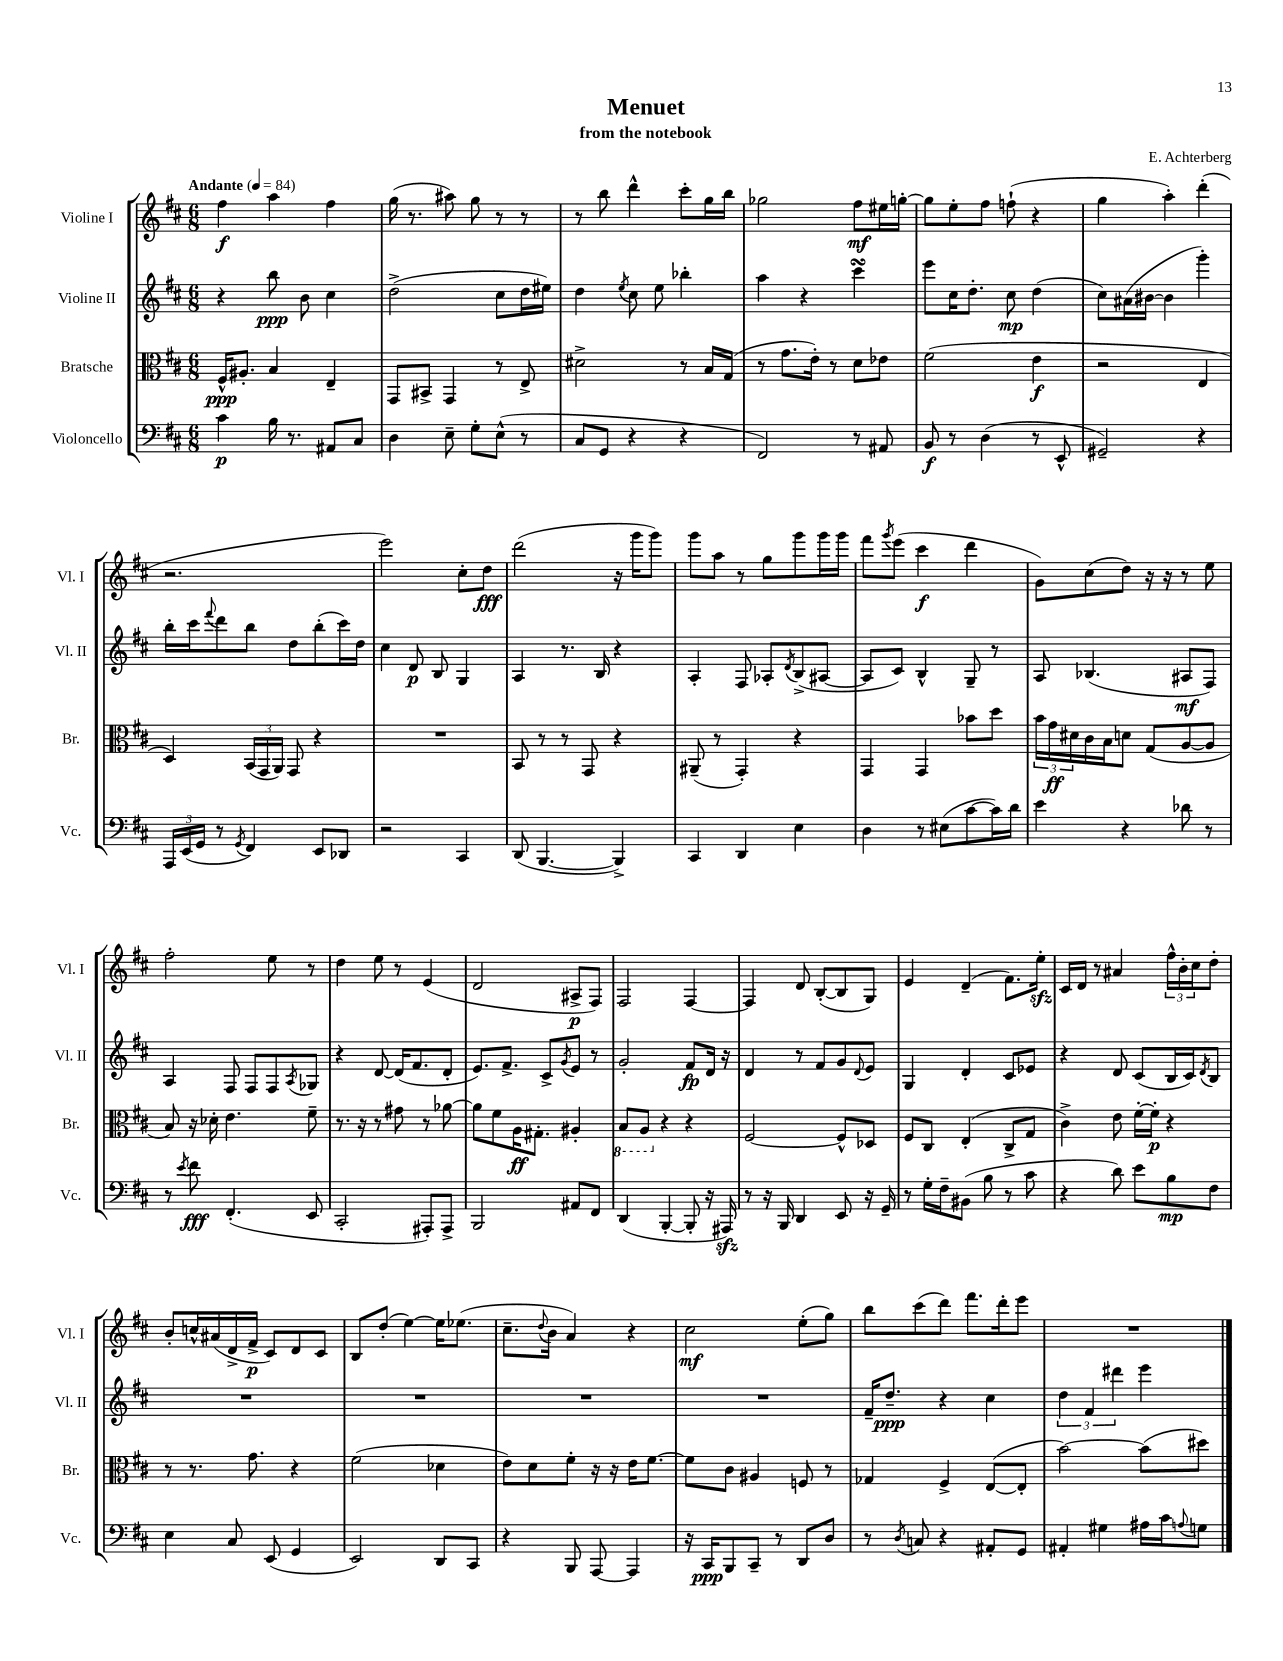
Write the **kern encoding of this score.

**kern	**dynam	**kern	**dynam	**kern	**dynam	**kern	**dynam
*part4	*part4	*part3	*part3	*part2	*part2	*part1	*part1
*staff4	*staff4	*staff3	*staff3	*staff2	*staff2	*staff1	*staff1
*I"Violoncello	*	*I"Bratsche	*	*I"Violine II	*	*I"Violine I	*
*I'Vc.	*	*I'Br.	*	*I'Vl. II	*	*I'Vl. I	*
*clefF4	*	*clefC3	*	*clefG2	*	*clefG2	*
*k[f#c#]	*	*k[f#c#]	*	*k[f#c#]	*	*k[f#c#]	*
*M6/8	*	*M6/8	*	*M6/8	*	*M6/8	*
*MM84	*	*MM84	*	*MM84	*	*MM84	*
=1	=1	=1	=1	=1	=1	=1	=1
!	!	!	!	!	!	!LO:TX:a:B:t=Andante	!
4c#\	p	16F#^^/KL	ppp	4r	.	4ff#\	f
.	.	8.A#X'/J	.	.	.	.	.
16B\	.	4B/	.	8bb\	ppp	4aa\	.
8.r	.	.	.	.	.	.	.
.	.	.	.	8b\	.	.	.
8AA#X/L	.	4E~/	.	4cc#\	.	4ff#\	.
8C#/J	.	.	.	.	.	.	.
=2	=2	=2	=2	=2	=2	=2	=2
4D\	.	8GG/L	.	(2dd^\	.	(16gg\	.
.	.	.	.	.	.	8.r	.
.	.	8BB#X^/J	.	.	.	.	.
8E~\	.	4GG/	.	.	.	8aa#X\)	.
8G'\L	.	.	.	.	.	8gg\	.
(8E^^\J	.	8r	.	8cc#\L	.	8r	.
8r	.	8E^/	.	16dd\L	.	8r	.
.	.	.	.	16ee#X\JJ)	.	.	.
=3	=3	=3	=3	=3	=3	=3	=3
8C#/L	.	2d#X^\	.	4dd\	.	8r	.
8GG/J	.	.	.	.	.	8bb\	.
.	.	.	.	8qee/	.	.	.
4r	.	.	.	8cc#\	.	4ddd^^\	.
.	.	.	.	8ee\	.	.	.
4r	.	8r	.	4bb-X'\	.	8ccc#'\L	.
.	.	16B/LL	.	.	.	16gg\L	.
.	.	(16G/JJ	.	.	.	16bb\JJ	.
=4	=4	=4	=4	=4	=4	=4	=4
2FF#/)	.	8r	.	4aa\	.	2gg-X\	.
.	.	8.g\L	.	.	.	.	.
.	.	.	.	4r	.	.	.
.	.	16e'\Jk)	.	.	.	.	.
.	.	8r	.	.	.	.	.
8r	.	8d\L	.	4ccc#sSsS\	.	8ff#\L	mf
8AA#X/	.	8e-X\J	.	.	.	16ee#X\L	.
.	.	.	.	.	.	[16ggn'\JJ	.
=5	=5	=5	=5	=5	=5	=5	=5
8BB/	f	(2f#\	.	8eee\L	.	8gg\L]	.
8r	.	.	.	16cc#\K	.	8ee'\	.
.	.	.	.	8.dd'\J	.	.	.
(4D\	.	.	.	.	.	8ff#\J	.
.	.	.	.	8cc#\	mp	(8ffn`\	.
8r	.	4e\	f	(4dd\	.	4r	.
8EE^^/	.	.	.	.	.	.	.
=6	=6	=6	=6	=6	=6	=6	=6
2GG#X~/)	.	2r	.	8cc#\L)	.	4gg\	.
.	.	.	.	(16a#X\L	.	.	.
.	.	.	.	[16b#X\JJ	.	.	.
.	.	.	.	4b#\]	.	4aa'\)	.
4r	.	4E/	.	4ggg'\)	.	(4ddd'\	.
!!LO:LB:g=z
=7	=7	=7	=7	=7	=7	=7	=7
24AAA/LL	.	4D/)	.	16bb'\LL	.	2.r	.
(24EE/	.	.	.	.	.	.	.
.	.	.	.	16ccc#\J	.	.	.
24GG/JJ	.	.	.	.	.	.	.
.	.	.	.	8qqfff#/	.	.	.
8r	.	.	.	8ddd\	.	.	.
8qGG/	.	.	.	.	.	.	.
4FF#/)	.	(24BB/LL	.	8bb\J	.	.	.
.	.	24GG/	.	.	.	.	.
.	.	24AA/JJ)	.	.	.	.	.
.	.	8GG/	.	8dd\L	.	.	.
8EE/L	.	4r	.	(8bb'\	.	.	.
8DD-X/J	.	.	.	16ccc#\L)	.	.	.
.	.	.	.	16dd\JJ	.	.	.
=8	=8	=8	=8	=8	=8	=8	=8
2r	.	2.r	.	4cc#\	.	2eee\)	.
.	.	.	.	8d/	p	.	.
.	.	.	.	8B/	.	.	.
4CC#/	.	.	.	4G/	.	8cc#'\L	.
.	.	.	.	.	.	8dd\J	fff
=9	=9	=9	=9	=9	=9	=9	=9
(8DD/	.	8BB/	.	4A/	.	(2ddd\	.
[4.BBB/	.	8r	.	.	.	.	.
.	.	8r	.	8.r	.	.	.
.	.	8GG/	.	.	.	.	.
.	.	.	.	16B/	.	.	.
4BBB^/])	.	4r	.	4r	.	16r	.
.	.	.	.	.	.	16ggg\KL	.
.	.	.	.	.	.	8ggg\J)	.
=10	=10	=10	=10	=10	=10	=10	=10
4CC#/	.	(8AA#X~/	.	4A'/	.	8ggg\L	.
.	.	8r	.	.	.	8aa\J	.
4DD/	.	4GG'/)	.	8F#/	.	8r	.
.	.	.	.	8A-X'/L	.	8gg\L	.
.	.	.	.	8qd/	.	.	.
4E\	.	4r	.	(8B^/	.	8ggg\	.
.	.	.	.	[8A#X/J	.	16ggg\L	.
.	.	.	.	.	.	16ggg\JJ	.
=11	=11	=11	=11	=11	=11	=11	=11
4D\	.	4GG/	.	8A#/L]	.	8fff#\L	.
.	.	.	.	.	.	8qggg/	.
.	.	.	.	8c#/J)	.	(8eee\J	.
8r	.	4GG/	.	4B^^/	.	4ccc#\	f
(8E#X\L	.	.	.	.	.	.	.
[8c#\	.	8b-X\L	.	8G~/	.	4ddd\	.
16c#\L])	.	8dd\J	.	8r	.	.	.
16d\JJ	.	.	.	.	.	.	.
=12	=12	=12	=12	=12	=12	=12	=12
4e\	.	24b\LL	.	8A/	.	8g\L)	.
.	.	24g\	ff	.	.	.	.
.	.	24d#X\	.	.	.	.	.
.	.	16c#\	.	(4.B-X/	.	(8cc#\	.
.	.	16B\J	.	.	.	.	.
4r	.	8dn\J	.	.	.	8dd\J)	.
.	.	(8G/L	.	.	.	16r	.
.	.	.	.	.	.	16r	.
8d-X\	.	[8A/	.	8A#X/L	mf	8r	.
8r	.	8A/J]	.	8F#/J)	.	8ee\	.
!!LO:LB:g=z
=13	=13	=13	=13	=13	=13	=13	=13
8r	.	8B/)	.	4A/	.	2ff#'\	.
8qe/	.	.	.	.	.	.	.
8f#\	fff	16r	.	.	.	.	.
.	.	16d-X'\	.	.	.	.	.
(4.FF#'/	.	4.e\	.	8F#/	.	.	.
.	.	.	.	8F#/L	.	.	.
.	.	.	.	8F#/	.	8ee\	.
.	.	.	.	8qA/	.	.	.
8EE/	.	8f#~\	.	8G-X/J	.	8r	.
=14	=14	=14	=14	=14	=14	=14	=14
2CC#'/	.	8.r	.	4r	.	4dd\	.
.	.	16r	.	.	.	.	.
.	.	8r	.	[8d/	.	8ee\	.
.	.	8g#X\	.	(16d/KL]	.	8r	.
.	.	.	.	8.f#/	.	.	.
8AAA#X'/L)	.	8r	.	.	.	(4e/	.
8AAA#^/J	.	[8a-X\	.	8d'/J	.	.	.
=15	=15	=15	=15	=15	=15	=15	=15
2BBB/	.	8a-\L]	.	8.e/L)	.	2d/	.
.	.	8f#\	.	.	.	.	.
.	.	.	.	8.f#^/J	.	.	.
.	.	16A\K	ff	.	.	.	.
.	.	8.G#X'\J	.	.	.	.	.
.	.	.	.	8c#^/L	.	.	.
.	.	.	.	8qg/	.	.	.
8AA#X/L	.	4A#X'/	.	8e/J	.	8A#X^/L	p
8FF#/J	.	.	.	8r	.	8F#/J)	.
=16	=16	=16	=16	=16	=16	=16	=16
*	*	*8ba	*	*	*	*	*
(4DD/	.	8BB/L	.	2g'/	.	2F#/	.
.	.	8AA/J	.	.	.	.	.
*	*	*X8ba	*	*	*	*	*
[4BBB'/	.	4r	.	.	.	.	.
8BBB'/]	.	4r	.	8f#/L	fp	[4F#/	.
16r	.	.	.	16d/Jk	.	.	.
16AAA#Xzz/)	.	.	.	16r	.	.	.
=17	=17	=17	=17	=17	=17	=17	=17
8r	.	[2F#/	.	4d/	.	4F#/]	.
16r	.	.	.	.	.	.	.
16BBB/	.	.	.	.	.	.	.
4DD/	.	.	.	8r	.	8d/	.
.	.	.	.	8f#/L	.	([8B'/L	.
8EE/	.	8F#^^/L]	.	8g/	.	8B/]	.
.	.	.	.	8qqd/	.	.	.
16r	.	8D-X/J	.	8e/J	.	8G/J)	.
16GG~/	.	.	.	.	.	.	.
=18	=18	=18	=18	=18	=18	=18	=18
8r	.	8F#/L	.	4G/	.	4e/	.
16G'\LL	.	8C#/J	.	.	.	.	.
16F#~\J	.	.	.	.	.	.	.
(8BB#X\J	.	(4E'/	.	4d'/	.	(4d~/	.
8B\	.	.	.	.	.	.	.
8r	.	8C#^/L	.	8c#/L	.	8.f#\L)	.
8c#\	.	8G/J	.	8e-X/J	.	.	.
.	.	.	.	.	.	16eezz'\Jk	.
=19	=19	=19	=19	=19	=19	=19	=19
4r	.	4c#^\)	.	4r	.	16c#/LL	.
.	.	.	.	.	.	16d/JJ	.
.	.	.	.	.	.	8r	.
8d\)	.	8e\	.	8d/	.	4a#X/	.
8e\L	.	[16f#'\LL	.	(8c#/L	.	.	.
.	.	16f#'\JJ]	p	.	.	.	.
8B\	mp	4r	.	16B/L	.	24ff#^^\LL	.
.	.	.	.	.	.	24b'\	.
.	.	.	.	16c#/J)	.	.	.
.	.	.	.	.	.	24cc#\J	.
.	.	.	.	8qd/	.	.	.
8F#\J	.	.	.	8B/J	.	8dd'\J	.
!!LO:LB:g=z
=20	=20	=20	=20	=20	=20	=20	=20
4E\	.	8r	.	2.r	.	8b'/L	.
.	.	8.r	.	.	.	16ccn^^/L	.
.	.	.	.	.	.	(16a#X/	.
8C#/	.	.	.	.	.	16d^/	.
.	.	8.g\	.	.	.	16f#^/JJ	p
(8EE/	.	.	.	.	.	8c#/L)	.
4GG/	.	4r	.	.	.	8d/	.
.	.	.	.	.	.	8c#/J	.
=21	=21	=21	=21	=21	=21	=21	=21
2EE/)	.	(2f#\	.	2.r	.	8B/L	.
.	.	.	.	.	.	(8dd'/J	.
.	.	.	.	.	.	[4ee\)	.
8DD/L	.	4d-X\	.	.	.	16ee\KL]	.
.	.	.	.	.	.	(8.ee-X\J	.
8CC#/J	.	.	.	.	.	.	.
=22	=22	=22	=22	=22	=22	=22	=22
4r	.	8e\L)	.	2.r	.	8.cc#~\L	.
.	.	8d\	.	.	.	.	.
.	.	.	.	.	.	8qqdd/	.
.	.	.	.	.	.	16b\Jk	.
8BBB/	.	8f#'\J	.	.	.	4a/)	.
[8AAA/	.	16r	.	.	.	.	.
.	.	16r	.	.	.	.	.
4AAA/]	.	16e\KL	.	.	.	4r	.
.	.	[8.f#\J	.	.	.	.	.
=23	=23	=23	=23	=23	=23	=23	=23
16r	.	8f#\L]	.	2.r	.	2cc#\	mf
16CC#/KL	ppp	.	.	.	.	.	.
8BBB/	.	8c#\J	.	.	.	.	.
8CC#~/J	.	4A#X/	.	.	.	.	.
8r	.	.	.	.	.	.	.
8DD/L	.	8Fn/	.	.	.	(8ee'\L	.
8D/J	.	8r	.	.	.	8gg\J)	.
=24	=24	=24	=24	=24	=24	=24	=24
8r	.	4G-X/	.	16f#~/KL	.	8bb\L	.
.	.	.	.	8.dd~/J	ppp	.	.
8qD/	.	.	.	.	.	.	.
8Cn/	.	.	.	.	.	(8ccc#\	.
4r	.	4F#^/	.	4r	.	8ddd\J)	.
.	.	.	.	.	.	8.fff#\L	.
8AA#X'/L	.	([8E/L	.	4cc#\	.	.	.
.	.	.	.	.	.	16ddd'\k	.
8GG/J	.	8E'/J]	.	.	.	8eee\J	.
=25	=25	=25	=25	=25	=25	=25	=25
4AA#X'/	.	[2b\)	.	6dd\	.	2.r	.
.	.	.	.	6f#/	.	.	.
4G#X\	.	.	.	.	.	.	.
.	.	.	.	6ddd#X\	.	.	.
16A#X\LL	.	(8b\L]	.	4eee\	.	.	.
16c#\J	.	.	.	.	.	.	.
8qqAn/	.	.	.	.	.	.	.
8Gn\J	.	8dd#X\J)	.	.	.	.	.
==	==	==	==	==	==	==	==
*-	*-	*-	*-	*-	*-	*-	*-
